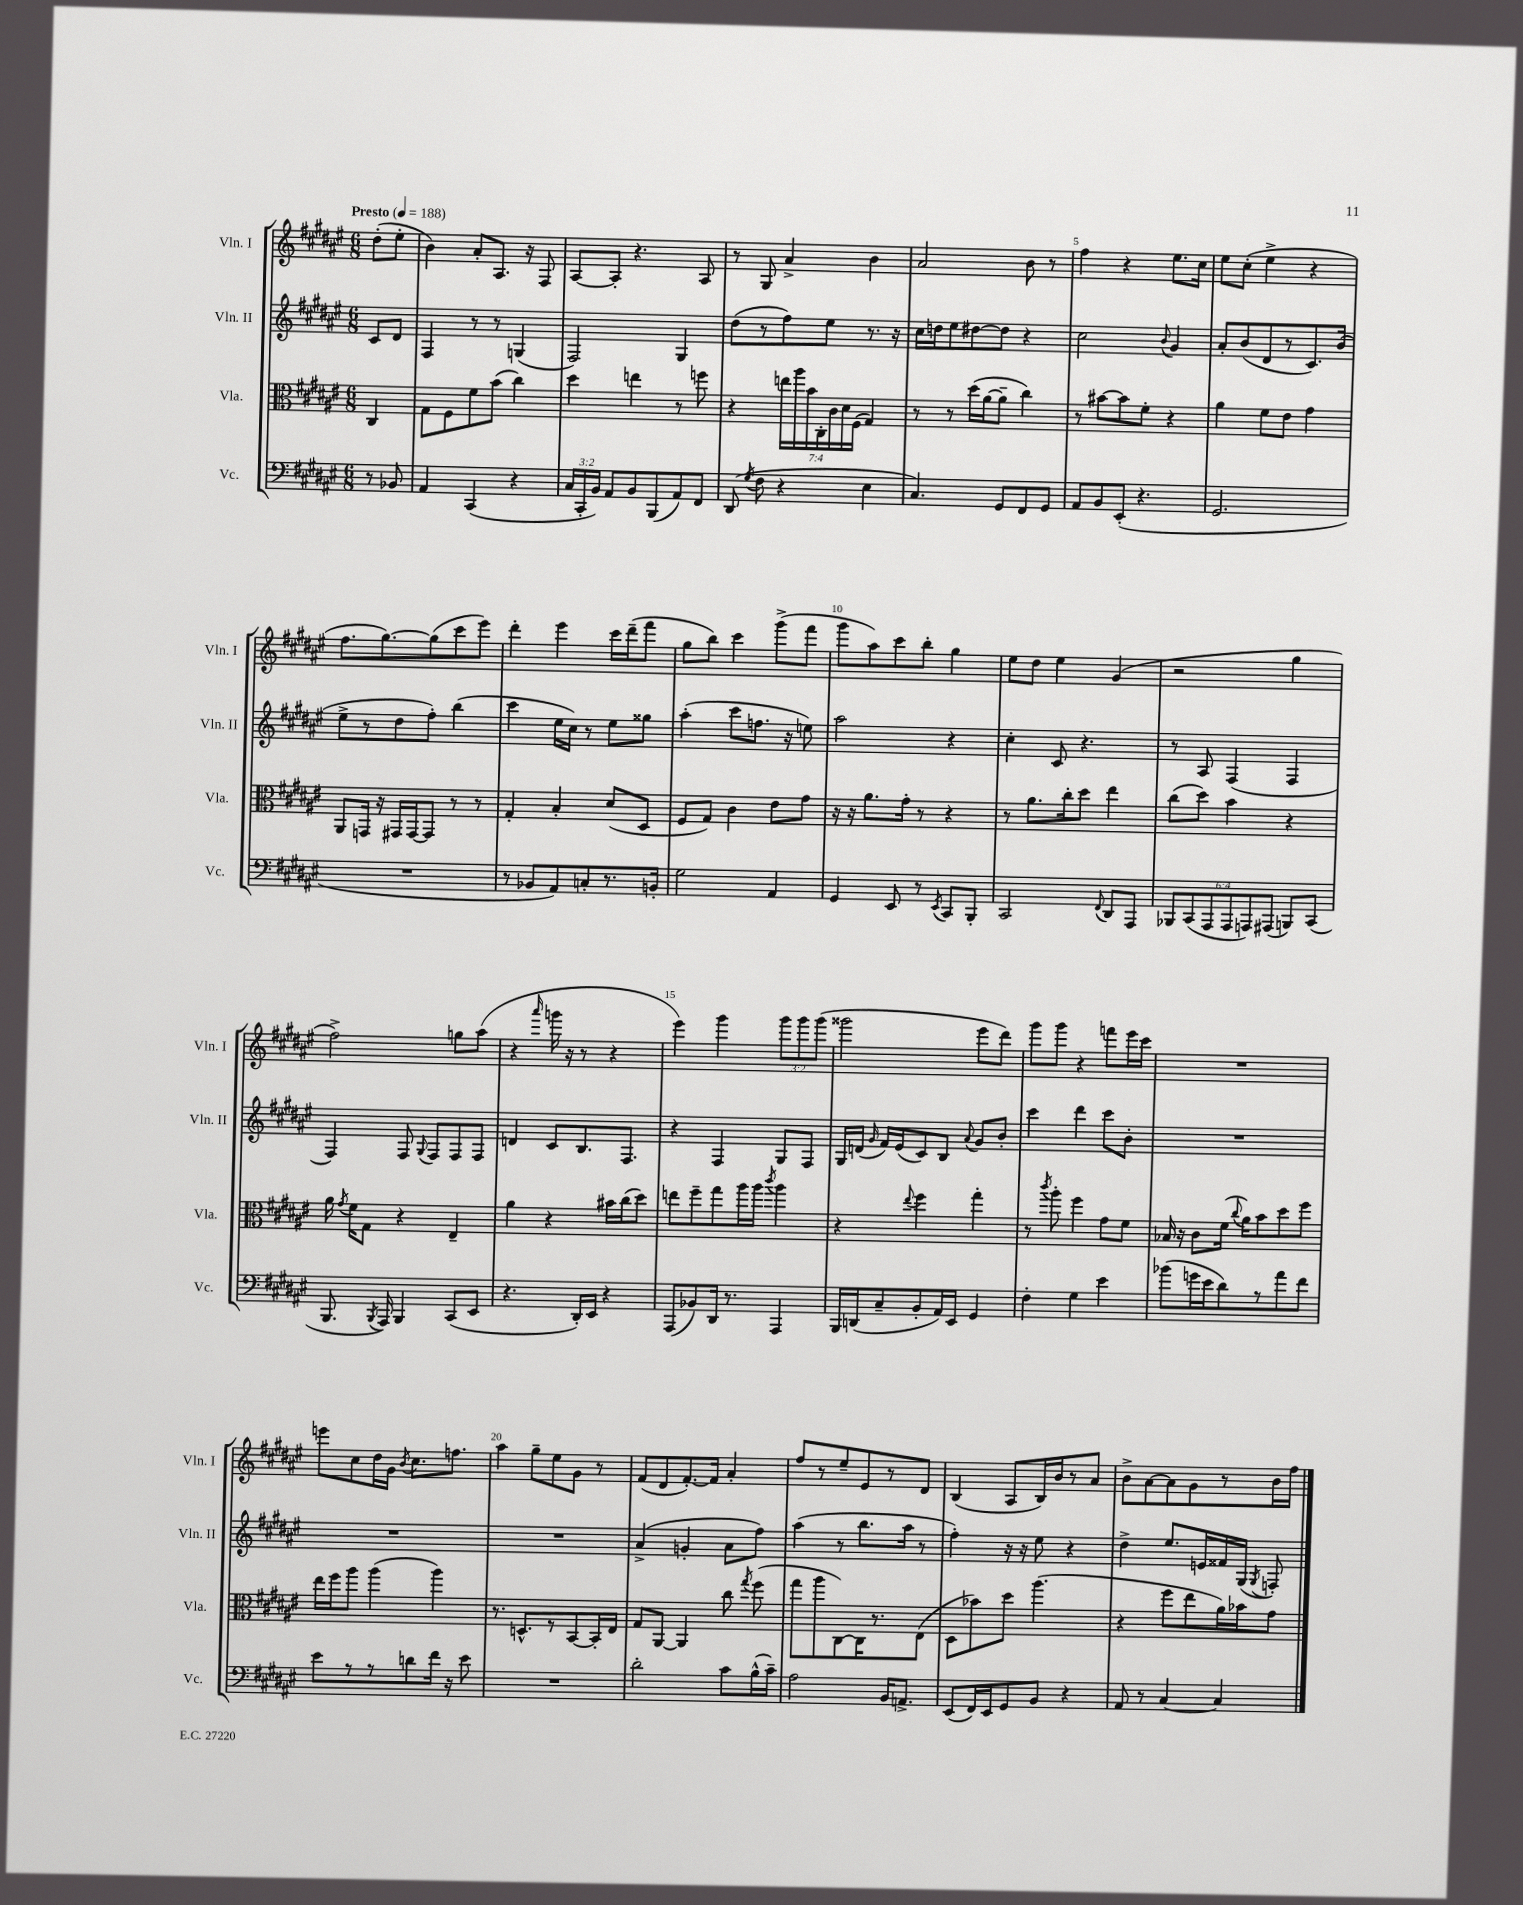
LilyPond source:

<<
\new StaffGroup <<
\new Staff = "s0" \with { instrumentName = "Vln. I" shortInstrumentName = "Vln. I" } {
    \clef treble \key fis \major \numericTimeSignature \time 6/8 \override Staff.TupletNumber.text = #tuplet-number::calc-fraction-text \partial 4 \tempo "Presto" 4 = 188
    \autoBeamOff dis''8[-.( eis''8]-. |
    b'4) ais'8[-. ais8.] r16 fis8 |
    ais8[~ ais8]-. r4. ais8 |
    r8 gis8 ais'4-> b'4 |
    ais'2 b'8 r8 |
    fis''4 r4 eis''8.[ cis''16] |
    eis''8[ cis''8]-.( eis''4-> r4 |
    fis''8.[ gis''8.~) gis''8( cis'''8 eis'''8]) |
    dis'''4-. eis'''4 cis'''16[ dis'''16--( fis'''8] |
    gis''8[ b''8]) cis'''4 gis'''8[->( fis'''8] |
    gis'''8[ ais''8) cis'''8 b''8]-. gis''4 |
    eis''8[ dis''8] eis''4 gis'4( |
    r2 gis''4 |
    fis''2->) g''8[ ais''8]( |
    r4 \grace { ais'''16 } g'''16 r16 r8 r4 |
    eis'''4) gis'''4 \tuplet 3/2 { gis'''8[ gis'''8 gis'''8]( } |
    gisis'''2 eis'''8[ dis'''8]) |
    gis'''8[ gis'''8] r4 f'''8[ eis'''16 cis'''16] |
    R2. |
    e'''8[ cis''8 dis''16 gis'16] \acciaccatura { b'8 } cis''8.[ f''8.] |
    ais''4 gis''8[-- eis''8 gis'8] r8 |
    fis'8[( dis'8 fis'8.~-.) fis'16] ais'4-. |
    fis''8[ r8 eis''8-- eis'8 r8 dis'8] |
    b4( ais8[ b16) b'16 r8 ais'8] |
    b'8[-> ais'8~ ais'8 gis'8 r8 b'16 fis''16] \bar "|." |
}
\new Staff = "s1" \with { instrumentName = "Vln. II" shortInstrumentName = "Vln. II" } {
    \clef treble \key fis \major \numericTimeSignature \time 6/8 \partial 4
    \autoBeamOff cis'8[ dis'8] |
    fis4 r8 r8 g4( |
    fis2) gis4 |
    dis''8[( r8 fis''8) eis''8] r8. r16 |
    cis''16[ d''16 eis''8 dis''8~ dis''8] r4 |
    cis''2 \appoggiatura { b'8 } gis'4 |
    ais'8[-. b'8( dis'8 r8 cis'8.) b'16]( |
    eis''8[-> r8 dis''8 fis''8]-.) b''4( |
    cis'''4 eis''16[ cis''16]) r8 eis''8[ gisis''8] |
    ais''4-.( cis'''8[ f''8.] r16 e''8) |
    ais''2 r4 |
    cis''4-. cis'8 r4. |
    r8 ais8 fis4( fis4 |
    fis4) fis8 \appoggiatura { gis8 } fis8[ fis8 fis8] |
    d'4 cis'8[ b8. fis8.] |
    r4 fis4 gis8[ fis8] |
    gis16[ d'16]( \grace { gis'16 } fis'16[) eis'16( cis'8) b8] \appoggiatura { ais'8 } gis'8[ b'8]-. |
    cis'''4 dis'''4 cis'''8[ b'8]-. |
    R2. |
    R2. |
    R2. |
    ais'4->( g'4-. ais'8[ fis''8]) |
    ais''4( r8 b''8.[ ais''16] r8 |
    fis''4-.) r16 r16 eis''8 r4 |
    dis''4-> eis''8.[ e'16 fisis'16 gis16]( \acciaccatura { gis8 } f8-.) \bar "|." |
}
\new Staff = "s2" \with { instrumentName = "Vla." shortInstrumentName = "Vla." } {
    \clef alto \key fis \major \numericTimeSignature \time 6/8 \override Staff.TupletNumber.text = #tuplet-number::calc-fraction-text \partial 4
    \autoBeamOff cis4 |
    gis8[ fis8 fis'8 b'8]( cis''4) |
    dis''4 e''4 r8 f''8 |
    r4 \tuplet 7/4 { e''16[ ais''16 b'16 cis16-. cis'16 dis'16 fis16]( } gis4) |
    r8 r8 dis''16[( ais'16~ ais'8]-- cis''4) |
    r8 bis'8[~ bis'8 fis'8]-. r4 |
    ais'4 fis'8[ eis'8] gis'4 |
    ais,8[ g,16] r16 gis,16[ gis,16~ gis,8] r8 r8 |
    gis4-. b4-. dis'8[( dis8] |
    fis8[ gis8]) cis'4 eis'8[ gis'8] |
    r16 r16 ais'8.[ gis'16]-. r8 r4 |
    r8 ais'8.[ cis''16-. dis''8] eis''4 |
    cis''8[( dis''8]) b'4 r4 |
    ais'16 \acciaccatura { gis'8 } fis'16[ gis8] r4 eis4-- |
    ais'4 r4 bis'16[ cis''16( dis''8]) |
    e''8[ fis''8-- gis''8 ais''16 ais''16] \acciaccatura { cis'''8 } ais''4 |
    r4 \appoggiatura { eis''8 } fis''4 gis''4-. |
    r8 \acciaccatura { cis'''8 } ais''8-. fis''4 gis'8[ fis'8] |
    bes16 r16 cis'8[ fis'16]( \appoggiatura { cis''8 } ais'16[) b'8 dis''8 fis''8] |
    eis''16[ fis''16 ais''8] ais''4( ais''4) |
    r8. d8.[-^ r8 b,8~ b,16-. eis16] |
    gis8[ ais,8]~ ais,4 cis''8 \acciaccatura { gis''8 } fis''8( |
    gis''8[ ais''8 cis8~) cis16 r8. eis8]( |
    dis8[ bes'8) dis''8] ais''4.( |
    r4 fis''8[ eis''8 ais'16) bes'16 gis'8] \bar "|." |
}
\new Staff = "s3" \with { instrumentName = "Vc." shortInstrumentName = "Vc." } {
    \clef bass \key fis \major \numericTimeSignature \time 6/8 \override Staff.TupletNumber.text = #tuplet-number::calc-fraction-text \partial 4
    \autoBeamOff r8 bes,8 |
    ais,4 cis,4( r4 |
    \tuplet 3/2 { cis16[ cis,16-. b,16]) } ais,8[ b,8 b,,8( ais,8) fis,8] |
    dis,8( \acciaccatura { gis8 } fis8 r4 eis4 |
    cis4.) gis,8[ fis,8 gis,8] |
    ais,8[ b,8 eis,8]-.( r4. |
    gis,2. |
    R2. |
    r8 bes,8[ ais,8) c8-. r8. b,16]-. |
    gis2 ais,4 |
    gis,4 eis,8 r8 \acciaccatura { eis,8 } cis,8[ b,,8]-. |
    cis,2 \appoggiatura { fis,8 } dis,8[ ais,,8] |
    \tuplet 6/4 { bes,,8[ cis,8( ais,,8 ais,,8 a,,8) ais,,8]( } b,,8[) cis,8]( |
    b,,8. \acciaccatura { b,,8 } ais,,16) b,,4 cis,8[( eis,8] |
    r4. dis,16[-.) eis,16] r4 |
    ais,,8[( bes,8) dis,16] r8. ais,,4 |
    b,,16[ d,16( cis8-- b,8-. ais,16) eis,16] gis,4 |
    fis4-. gis4 eis'4 |
    bes'8[( g'16 eis'16 dis'8) r8 ais'8 fis'8] |
    eis'8[ r8 r8 d'8 fis'16] r16 eis'8 |
    R2. |
    dis'2-. cis'8[ b16-^( cis'16]--) |
    ais2 b,16[ a,8.]-> |
    eis,8[( fis,16) eis,16 gis,8 b,8] r4 |
    ais,8 r8 cis4~ cis4 \bar "|." |
}
>>
>>
\layout { \context { \Score \override BarNumber.break-visibility = ##(#f #t #t) barNumberVisibility = #(every-nth-bar-number-visible 5) } }
